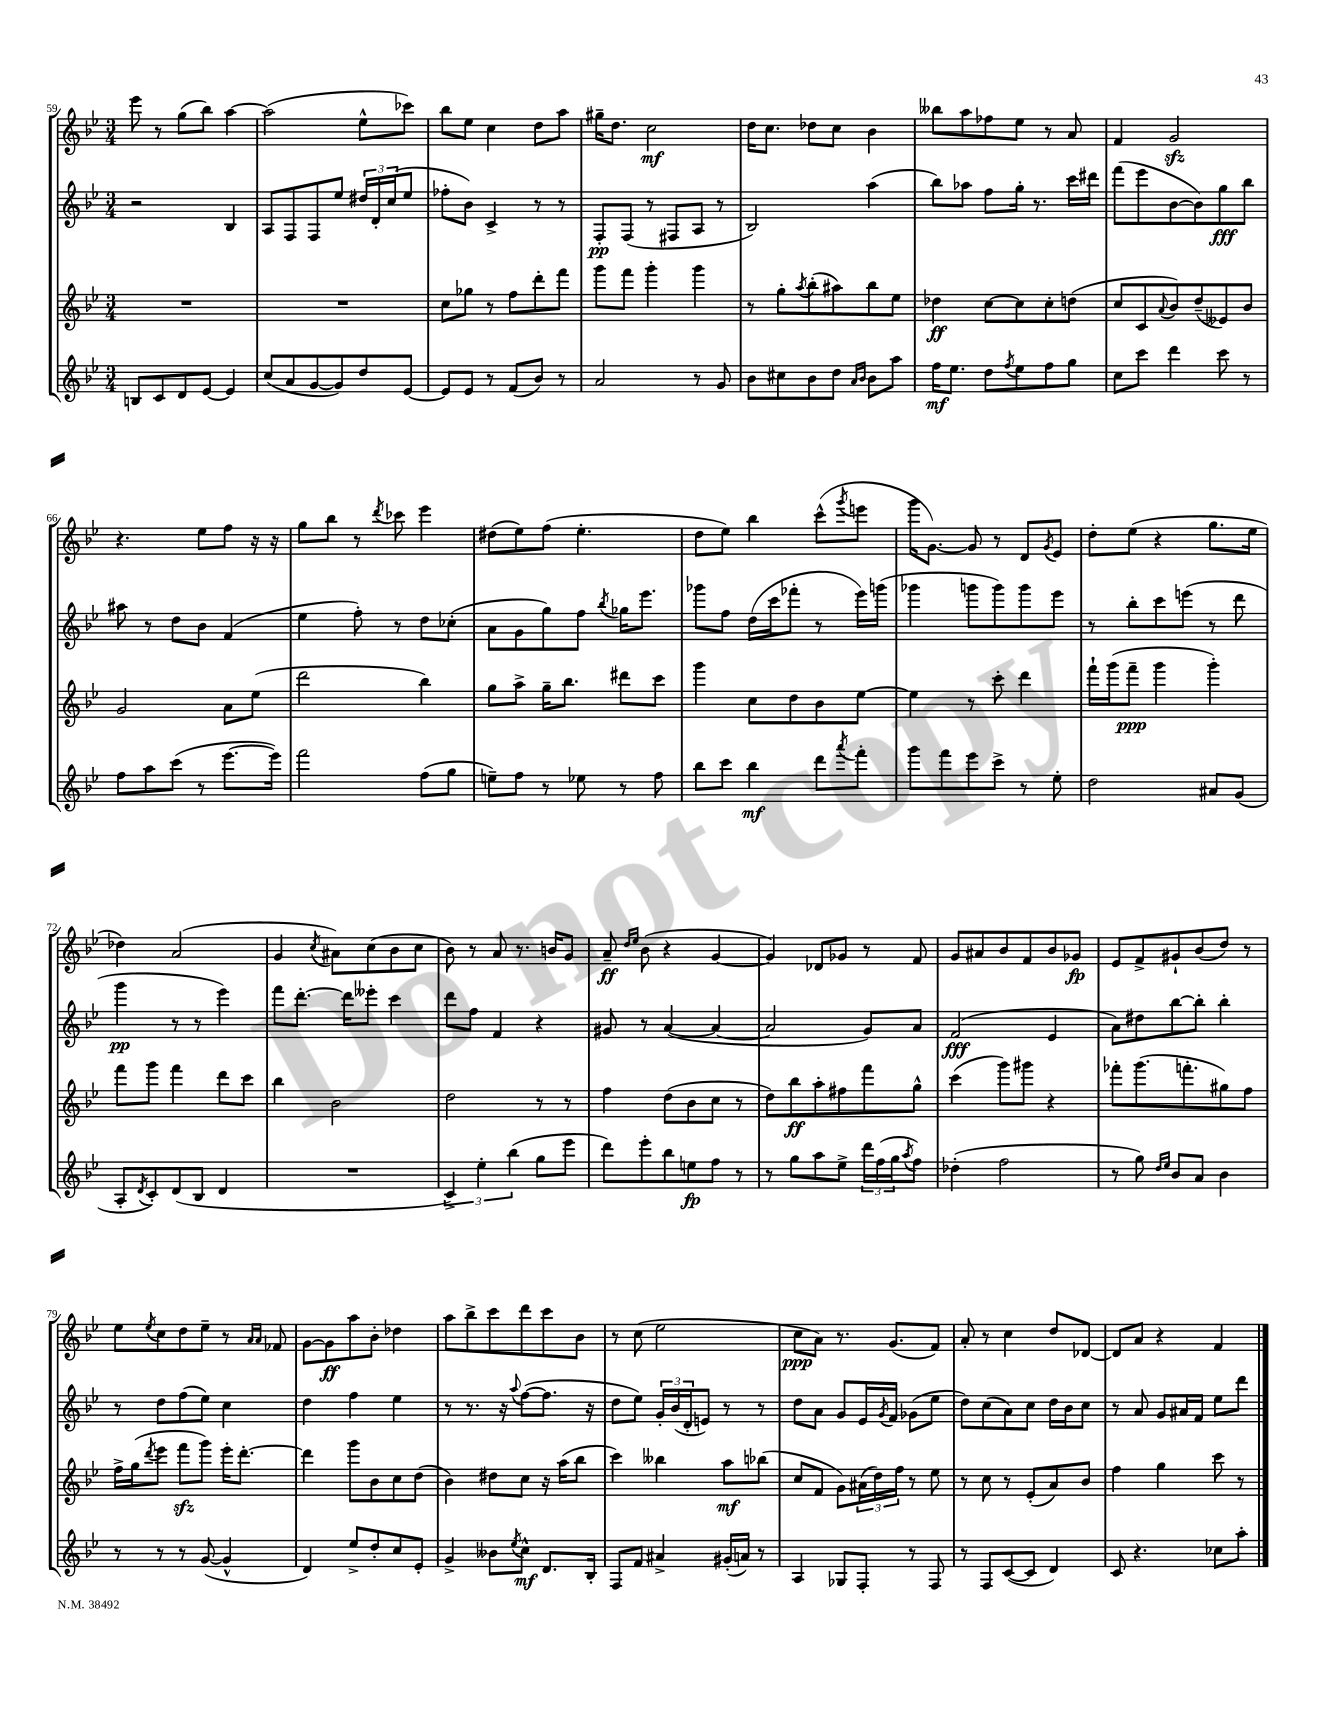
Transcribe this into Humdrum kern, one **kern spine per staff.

**kern	**kern	**kern	**kern
*staff4	*staff3	*staff2	*staff1
*clefG2	*clefG2	*clefG2	*clefG2
*k[b-e-]	*k[b-e-]	*k[b-e-]	*k[b-e-]
*M3/4	*M3/4	*M3/4	*M3/4
8B/L	2.r	2r	8eee-\
8c/	.	.	8r
8d/	.	.	(8gg\L
[8e-/J	.	.	8bb-\J)
4e-/]	.	4B-/	[4aa\
=	=	=	=
(8cc/L	2.r	8A/L	(2aa\]
8a/	.	8F/	.
[8g/	.	8F/	.
8g/])	.	8ee-/J	.
8dd/	.	24dd#/LL	8ee-^^\L
.	.	24d'/	.
.	.	(24cc/J	.
[8e-/J	.	8ee-/J	8ccc-\J)
=	=	=	=
8e-/]L	8cc\L	8ff-'\L	8bb-\L
8e-/J	8gg-\J	8b-\J)	8ee-\J
8r	8r	4c^/	4cc\
(8f/L	8ff\L	.	.
8b-/J)	8ddd'\	8r	8dd\L
8r	8fff\J	8r	8aa\J
=	=	=	=
2a/	8ggg\L	8F'/L	16gg#~\LK
.	.	.	8.dd\J
.	8fff\J	(8F/J	.
.	4ggg'\	8r	2cc\
.	.	8F#/L	.
8r	4ggg\	8A/J	.
8g/	.	8r	.
=	=	=	=
8b-\L	8r	2B-/)	16dd\LK
.	.	.	8.cc\J
8cc#\	8gg'\L	.	.
.	8qaa/	.	.
8b-\	(8bb-'\	.	8dd-\L
8dd\J	8aa#\)	.	8cc\J
16qqa/LL	.	.	.
16qqb-/JJ	.	.	.
8b-\L	8bb-\	(4aa\	4b-\
8aa\J	8ee-\J	.	.
=	=	=	=
16ff\LK	4dd-\	8bb-\L)	8bb--\L
8.ee-\J	.	.	.
.	.	8aa-\J	8aa\
8dd\L	[8cc\L	8ff\L	8ff-\
8qff/	.	.	.
8ee-\	8cc\]	16gg'\Jk	8ee-\J
.	.	8.r	.
8ff\	8cc'\	.	8r
8gg\J	(8dd\J	16ccc\LL	8a/
.	.	16ddd#\JJ	.
=	=	=	=
8cc\L	8cc/L	(8fff\L	4f/
8ccc\J	8c/	8eee-\	.
.	8qqa/	.	.
4ddd\	8b-/)	[8b-\	2g/
.	(8dd~/	8b-\])	.
8ccc\	8e--/)	8gg\	.
8r	8b-/J	8bb-\J	.
=	=	=	=
8ff\L	2g/	8aa#\	4.r
8aa\	.	8r	.
(8ccc\J	.	8dd\L	.
8r	.	8b-\J	8ee-\L
[8.eee-\L	8a\L	(4f/	8ff\J
.	(8ee-\J	.	16r
16eee-\]Jk)	.	.	16r
=	=	=	=
2fff\	2ddd\	4ee-\	8gg\L
.	.	.	8bb-\J
.	.	8ff'\)	8r
.	.	.	8qddd/
.	.	8r	8ccc-\
(8ff\L	4bb-\)	8dd\L	4eee-\
8gg\J	.	(8cc-'\J	.
=	=	=	=
8ee~\L)	8gg\L	8a\L	(8dd#\L
8ff\J	8aa^\J	8g\	8ee-\)
8r	16gg~\LK	8gg\)	(8ff\J
.	8.bb-\J	.	.
8ee-\	.	8ff\J	4.ee-'\
.	.	8qbb-/	.
8r	8ddd#\L	16gg-\LK	.
.	.	8.eee-\J	.
8ff\	8ccc\J	.	.
=	=	=	=
8bb-\L	4ggg\	8ggg-\L	8dd\L
8ccc\J	.	8ff\J	8ee-\J)
4bb-\	8cc\L	(16dd\LL	4bb-\
.	.	16ccc\J	.
.	8dd\	8fff-'\J	.
8ddd\L	8b-\	8r	(8ccc^^\L
8qaaa/	.	.	8qggg/
8fff'\J	[8ee-\J	16eee-\LL)	8eee\J
.	.	(16ggg\JJ	.
=	=	=	=
8ggg\L	4ee-\]	4ggg-\	16ggg\LK
.	.	.	[8.g\J)
8fff\	.	.	.
8eee-\	8r	8ggg\L	8g/]
8ccc^\J	8ccc'\	8ggg\)	8r
8r	4ddd\	8ggg\	8d/L
.	.	.	8qg/
8ee-'\	.	8eee-\J	8e-/J
=	=	=	=
2dd\	16fff`\LL	8r	8dd'\L
.	(16ggg\J	.	.
.	8fff~\J	8bb-'\L	(8ee-\J
.	4ggg\	8ccc\	4r
.	.	(8eee\J	.
8a#/L	4ggg'\)	8r	8.gg\L
(8g/J	.	8ddd\	.
.	.	.	16ee-\Jk
=	=	=	=
8A'/L	8fff\L	4ggg\	4dd-\)
8qd/	.	.	.
8c'/)	8ggg\J	.	.
(8d/	4fff\	8r	(2a/
8B-/J	.	8r	.
4d/	8ddd\L	4eee-\)	.
.	8ccc\J	.	.
=	=	=	=
2.r	4bb-\	8fff\L	4g/
.	.	[8.ddd'\J	.
.	.	.	8qcc/
.	2b-\	.	8a#\L)
.	.	16ddd\]LK	.
.	.	8eee--'\J	(8cc\
.	.	4ccc\	8b-\
.	.	.	8cc\J
=	=	=	=
6c^/)	2dd\	8ddd\L	8b-\)
.	.	8ff\J	8r
6ee-'\	.	.	.
.	.	4f/	8a/
(6bb-\	.	.	.
.	.	.	8.r
8gg\L	8r	4r	.
.	.	.	16b/LK
8eee-\J	8r	.	8g/J
=	=	=	=
8ddd\L)	4ff\	8g#/	8a~/
.	.	.	16qqdd/LL
.	.	.	16qqee-/JJ
8eee-'\	.	8r	(8b-\
8bb-\	(8dd\L	([4a/	4r
8ee\	8b-\	.	.
8ff\J	8cc\J	4a/_	[4g/
8r	8r	.	.
=	=	=	=
8r	8dd\L)	2a/]	4g/])
8gg\L	8bb-\	.	.
8aa\	8aa'\	.	8d-/L
8ee-^\J	8ff#\	.	8g-/J
24ddd\LL	8fff\	8g/L)	8r
(24ff\	.	.	.
24gg\J	.	.	.
8qaa/	.	.	.
8ff\J)	8gg^^\J	8a/J	8f/
=	=	=	=
(4dd-'\	(4ccc\	(2f/	8g/L
.	.	.	8a#/
2ff\	8ggg\L)	.	8b-/
.	8ggg#\J	.	8f/
.	4r	4e-/	8b-/
.	.	.	8g-/J
=	=	=	=
8r	8fff-'\L	8a\L)	8e-/L
8gg\)	(8.ggg\	8dd#\	8f^/
16qqdd/LL	.	.	.
16qqee-/JJ	.	.	.
8b-/L	.	[8bb-\	8g#`/
.	8.fff'\	.	.
8a/J	.	8bb-'\]J	(8b-/
4b-\	8gg#\)	4bb-'\	8dd/J)
.	8ff\J	.	8r
=	=	=	=
8r	16ff^\LL	8r	8ee-\L
.	(16gg\J	.	.
.	8qddd/	.	8qee-/
8r	8eee-\J	8dd\L	8cc\
8r	8fff\L	(8ff\	8dd\
([8g/	8ggg\J)	8ee-\J)	8ee-~\J
4g^^/]	16eee-'\LK	4cc\	8r
.	[8.ddd'\J	.	.
.	.	.	16qqa/LL
.	.	.	16qqa/JJ
.	.	.	8f-/
=	=	=	=
4d/)	4ddd\]	4dd\	[8g\L
.	.	.	8g\]
8ee-^/L	8ggg\L	4ff\	8aa\
8dd'/	8b-\	.	8b-'\J
8cc/	8cc\	4ee-\	4dd-\
8e-'/J	(8dd\J	.	.
=	=	=	=
4g^/	4b-\)	8r	8aa\L
.	.	8.r	8bb-^\
8b--\L	8dd#\L	.	8ccc\
.	.	16r	.
8qee-/	.	8qqaa/	.
8cc^^\J	8cc\J	([8ff\L	8ddd\
8.d/L	16r	8.ff\]J	8ccc\
.	(16aa\LK	.	.
.	8bb-\J	.	8b-\J
16B-'/Jk	.	16r	.
=	=	=	=
8F/L	4ccc\)	8dd\L	8r
8f/J	.	8ee-\J)	(8cc\
4a#^/	4bb--\	24g'/LL	2ee-\
.	.	(24b-/	.
.	.	24d'/J	.
.	.	8e/J)	.
(16g#'/LL	8aa\L	8r	.
16a/JJ)	.	.	.
8r	(8bb-\J	8r	.
=	=	=	=
4A/	8cc/L	8dd\L	8cc\L
.	8f/J	8a\J	8a\J)
8G-/L	8g\L)	8g/L	8.r
8F'/J	(24a#\L	16e-/L	.
.	24dd\)	.	.
.	.	8qg/	.
.	.	16f/JJ	(8.g/L
.	24ff\JJ	.	.
8r	8r	(8g-\L	.
8F/	8ee-\	8ee-\J	8f/J)
=	=	=	=
8r	8r	8dd\L)	8a'/
8F/L	8cc\	(8cc\	8r
([8c/	8r	8a\)	4cc\
8c/]J	(8e-'/L	8cc\J	.
4d/)	8a/)	16dd\LL	8dd/L
.	.	16b-\J	.
.	8b-/J	8cc\J	[8d-/J
=	=	=	=
8c/	4ff\	8r	8d-/]L
4.r	.	8a/	8a/J
.	4gg\	8g/L	4r
.	.	16a#/L	.
.	.	16f/JJ	.
8cc-\L	8ccc\	8ee-\L	4f/
8aa'\J	8r	8ddd\J	.
==	==	==	==
*-	*-	*-	*-
